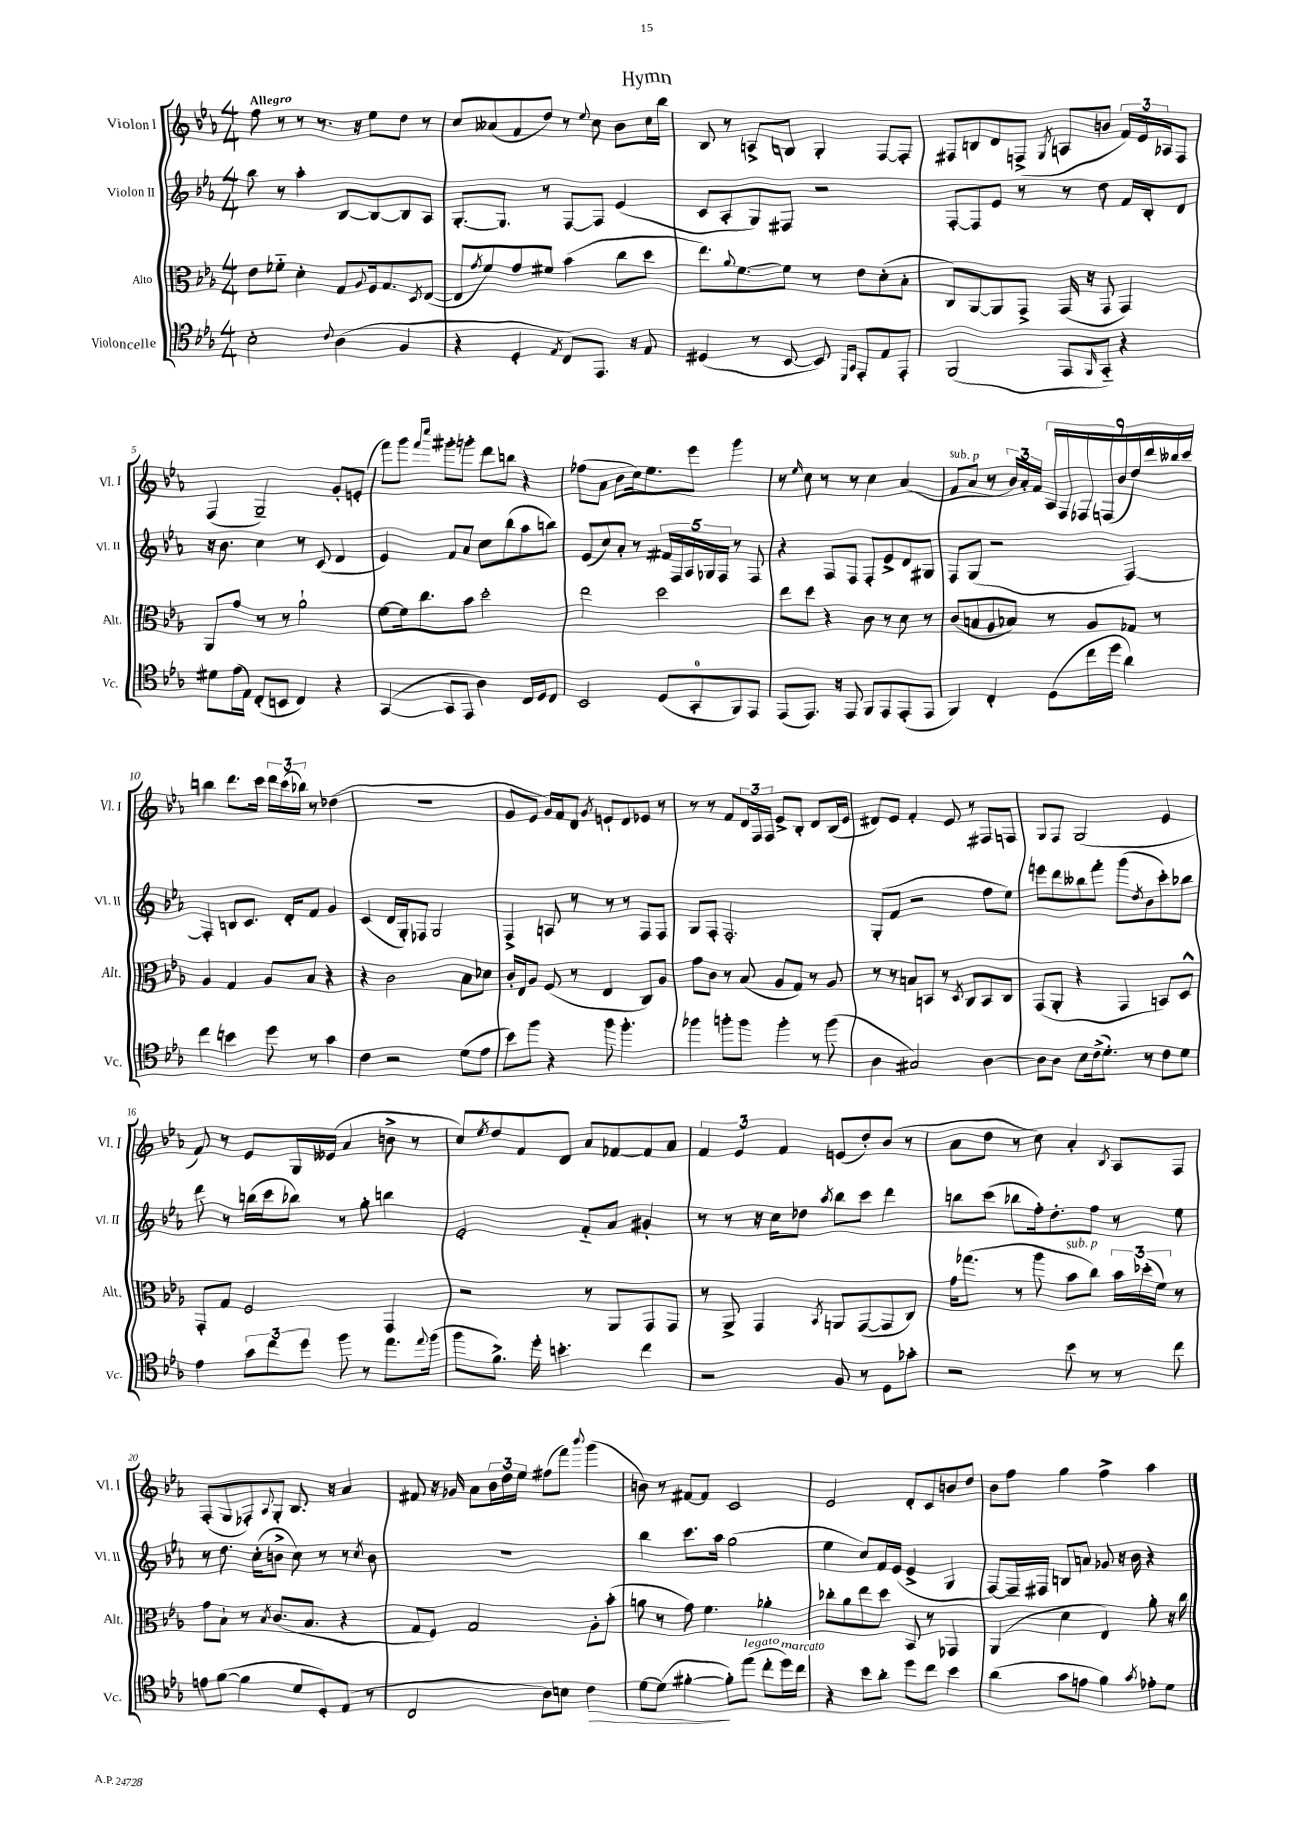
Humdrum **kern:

**kern	**kern	**kern	**kern
*staff4	*staff3	*staff2	*staff1
*clefC4	*clefC3	*clefG2	*clefG2
*k[b-e-a-]	*k[b-e-a-]	*k[b-e-a-]	*k[b-e-a-]
*M4/4	*M4/4	*M4/4	*M4/4
2B-'\	8e-\L	8bb-\	8ff\
.	8f-'~\J	8r	8r
.	4d'\	4aa-'\	8r
.	.	.	8.r
8qqc/	.	.	.
(4A-\	8G/L	[8B-/L	.
.	.	.	16r
.	8qqA-/	.	.
.	16F/k	8B-/_	8ee-\L
.	8.G/	.	.
4F/	.	8B-/]	8dd\J
.	8qD/	.	.
.	([8E-/J	8A-/J	8r
=	=	=	=
4r	8E-/]L	[8.G'/L	8cc/L
.	8qg/	.	.
.	8f/)	.	(8a--/
.	.	8.G/]J	.
4D'/	8g/	.	8f/
.	8f#/J	8r	8dd/J)
8qE-/	.	.	.
8C/L)	(4b-\	[8F/L	8r
.	.	.	8qqee-/
8.EE-/J	.	8F/]J	8cc\
.	8cc\L	(4e-/	8b-\L
16r	.	.	.
8E-/	8dd\J	.	16cc\L
.	.	.	16bb-\JJ
=	=	=	=
(4D#/	8.ee-\L)	8c/L	8B-/
.	.	8A-'/	8r
.	8qqa-/	.	.
.	[8.f\	.	.
8r	.	8G/)	8A^/L
[8BB-/	8f\]J	8F#/J	8B/J
8BB-/])	8r	2r	4G'/
16qqDD/LL	.	.	.
16qqGG/JJ	.	.	.
8EE-'/L	8e-\L	.	.
8E-/	(8d'\	.	[8F/L
8EE-'/J	8B-'\J	.	8F'/]J
=	=	=	=
(2FF/	8C/L)	[8F'/L	8F#/L
.	[8AA-/	8F/]	8B/
.	8AA-/]	8e-/J	8d/
.	8GG^/J	8r	(8F^/J
.	.	.	8qG/
8EE-/L	(16GG/	8r	8A/L
.	16r	.	.
16qqFF/	.	.	.
8GG'~/J)	8GG/	8dd\	8b/J
4r	4GG/)	16f/LL	24f/LL)
.	.	.	24e-/
.	.	16B-'/J	.
.	.	.	24A-/J
.	.	8d/J	8F/J
=	=	=	=
8d#\L	8AA-/L	16r	(4F/
.	.	8.b-\	.
(16e-\L	8g/J	.	.
16E-\JJ)	.	.	.
(8C'/L	8r	4cc\	2G~/)
8BB/J	8r	.	.
4C/)	2a-`\	8r	.
.	.	(8c/	.
4r	.	4d/	8g'/L
.	.	.	(8e'/J
=	=	=	=
([4GG/	[8f\L	4e-/)	8fff\L)
.	16f\]k	.	8ggg\J
.	8.cc\	.	.
.	.	.	16qqfff/LL
.	.	.	16qqcccc/JJ
8GG/]L	.	8f/L	8ggg#'\L
8EE-/J	8b-\J	8a-/J	8ggg'\J
4A-\)	2dd'\	8cc\L	8ddd\L
.	.	(8bb-\	8bb\J
16C/LL	.	8aa-\	4r
16D/J	.	.	.
8C/J	.	8bb\J)	.
=	=	=	=
2BB-/	2ee-\	(8e-/L	(8ff-\L
.	.	8cc/)	8a-\J
.	.	8a-'/J	8b-\L
.	.	8r	16cc\k)
.	.	.	8.ee-\
(8D/L	2dd\	20f#/LL	.
.	.	20F/	.
.	.	20A-/	.
8GG'/	.	.	8eee-\J
.	.	20G-/	.
.	.	20F/JJ	.
8FF/)	.	8r	4ggg\
8EE-/J	.	8F/	.
=	=	=	=
(8EE-/L	8ee-\L	4r	8r
.	.	.	16qqee-/
8.EE-/J)	8dd\J	.	8cc\
.	4r	8F/L	8r
16r	.	.	.
8EE-/	.	8F/J	8r
8FF/L	8c\	8F'/L	4cc\
8EE-/	8r	8e-^/	.
(8EE-'/	8d\	8d/	(4a-/
8EE-/J	8r	8G#/J	.
=	=	=	=
4FF/)	(8c/L	8F/L	8f/L
.	8B/	(8G/J	8a-/J
4C'/	8A-/	2r	8r
.	8B-/J)	.	24b-/LL)
.	.	.	24a-'/
.	.	.	24f/JJ
(8D\L	8r	.	18A-/LL
.	.	.	18F/
.	.	.	18F-/
16cc\L	8A-/L	.	.
.	.	.	(18F/
16dd\JJ	.	.	.
.	.	.	18b-/
4a-\)	8G-/J	[4F/)	.
.	.	.	18dd/)
.	.	.	18ddd/
.	8r	.	.
.	.	.	18bb--/
.	.	.	18ccc/JJ
=	=	=	=
4cc\	4A-/	4F'/]	4bb\
4b\	4G/	8B/L	8.ddd\L
.	.	8.c/J	.
.	.	.	16ccc\Jk
8dd\	8A-/L	.	24ddd\LL
.	.	.	(24ccc\
.	.	16d'/LK	.
.	.	.	24bb-\JJ)
8r	8B-/J	8f/J	8r
4g\	4r	4g/	(4dd-\
=	=	=	=
4c\	4r	(4c/	1r
2r	2c\	16d/LL	.
.	.	16G'/J)	.
.	.	8F-/J	.
.	.	2G/	.
(8d\L	8B-\L	.	.
8e-\J	8d-\J	.	.
=	=	=	=
8b-\L)	16c'/LL	4F^/	8g/L
.	16E-/J	.	.
8ff\J	8A-/J	.	8e-/J
4r	(8F/	8A/	16g/LL)
.	.	.	16f/J
.	8r	8r	8d/J
.	.	.	8qg/
8ff\	4E-/	8r	8e`/L
4.ff'\	.	8r	8d/
.	8C/L)	8F/L	8e-/J
.	8A-/J	8F/J	8r
=	=	=	=
4ff-\	8g\L	8G/L	8r
.	8c\J	8F'/J	8r
8ff'\L	8r	2.F'/	8f/L
8ff\J	(8B-/	.	24d/L
.	.	.	24F/
.	.	.	24F/JJ
4ff'\	8A-/L	.	8e-^/L
.	8G/J)	.	8B-'/J
8r	8r	.	8d/L
(8ff\	8A-/	.	(16B-/L
.	.	.	16e-/JJ
=	=	=	=
4A-\	8r	(8G'/L	8d#/L)
.	8r	8f/J	8e-/J
2G#/)	8B/L	2r	4f'/
.	8BB/J	.	.
.	8r	.	8e-/
.	8qD/	.	.
.	8C/L	.	8r
[4A-\	8BB/	8ff\L	8F#/L
.	8C/J	8ee-\J)	8F/J
=	=	=	=
8A-\]L	(8GG/L	8eee\L	8G/L
8A-\J	8AA-'/J	8ddd\	8F/J
8B-\L	4r	8bb--\	(2G/
(16c^\k	.	8fff'\J	.
8.d'\J)	.	.	.
.	4GG/	(8ggg\L	.
.	.	8qdd/	.
8r	.	8b-\	.
8c\L	8BB/L)	8ccc'\)	4e-/
8d\J	8D^^/J	8bb-\J	.
=	=	=	=
4e-\	8GG'/L	8ddd\	8f/)
.	8G/J	8r	8r
12g\L	2F/	(16bb\LL	8e-/L
.	.	16ccc\J	.
12cc\	.	.	.
.	.	8bb-\J)	16G/L
12dd\J	.	.	.
.	.	.	(16e--/JJ
8ff\	.	8r	4a-/
8r	.	8gg'\	.
8.ee-\L	4GG/	4bb\	8b^\
.	.	.	8r
8qqee-/	.	.	.
(16ff\Jk	.	.	.
=	=	=	=
8ff\L	2r	2e-'/	8cc/L)
.	.	.	8qee-/
8.f^\J)	.	.	8dd/
.	.	.	8f/
16dd'\	.	.	.
4.b'\	.	.	8d/J
.	8r	8f'~/L	8a-/L
.	8AA-/L	8a-/J	[8f-/
4cc\	8GG/	4g#'/	8f-/]
.	8GG/J	.	8a-/J
=	=	=	=
2r	8r	8r	6f/
.	8AA-^/	8r	.
.	.	.	6e-/
.	4GG/	16r	.
.	.	16cc\LK	.
.	.	.	6f/
.	.	8dd-\J	.
.	8qBB-/	8qaa-/	.
8F/	8AA/L	8bb-\L	(8e/L
8r	([8GG/	8ccc\J	8dd'/)
8D\L	8GG/]	4ddd\	(8b-/J
8g-'\J	8C/J)	.	8r
=	=	=	=
2r	16g\LK	8bb\L	8a-\L
.	(8.gg-\J	.	.
.	.	(8ccc\J	8dd\J
.	8r	8bb-\L	8r
.	8aa-\	16ff'\k)	8cc\)
.	.	8.dd'\	.
8b-\	8b-\L	.	4a-'/
8r	8cc\J)	8ff\J	.
.	.	.	8qB-/
8r	24b-\LL	8r	8A-/L
.	(24dd-'\	.	.
.	24f\JJ)	.	.
8cc\	8r	8ee-\	8F/J
=	=	=	=
8e\L	8g\L	8r	(8F'/L
([8f\J	8B-`\J	8.dd\	8G/
4f\]	8r	.	8F-'/)
.	.	(16cc'\LK	.
.	8qB-/	.	8qqA-/
.	(8.c/L	8b^\J	8G'/J
8d/L	.	8cc\)	8.B-/
.	8.B-/J	.	.
8D'/)	.	8r	.
.	.	.	16r
(8E-/J	4r	8r	4a-/
.	.	8qcc/	.
8r	.	8b\	.
=	=	=	=
2C/	8G/L	1r	8f#/
.	8F/J)	.	16r
.	.	.	16g-/
.	2G/	.	8a-\L
.	.	.	24b-\L
.	.	.	24dd\
.	.	.	24ee-\JJ
8A-\L)	.	.	(8ff#\L
8B\J	.	.	8fff\J)
.	.	.	8qqbbb-/
4c\	8A-'\L	.	(4ggg\
.	(8b-'\J	.	.
=	=	=	=
[8d\L	8a\	4bb-\	8b\)
(8d\]J	8r	.	8r
[4f#'\	8g\)	8.ccc\L	[8f#/L
.	4.f\	.	8f#/]J
.	.	16aa-\Jk	.
8f#'\]L)	.	(2gg\	2c/
(8ee-\J	.	.	.
8cc'\L	4a-'\	.	.
16dd\L)	.	.	.
16cc\JJ	.	.	.
=	=	=	=
4r	8cc-'\L	4ee-\	2e-/
.	8a-\	.	.
8b-\L	8ee-\	8cc/L)	.
8a-'\J	8dd\J	16f/L	.
.	.	(16e-/JJ	.
8dd\L	8BB-/	4e-^/	8d'/L
8cc\J	8r	.	8c/
4b-\	4GG-/	4G/	8b/
.	.	.	8dd/J
=	=	=	=
(4a-\	(4AA-/	[8F/L)	8b-\L
.	.	16F~/]L	8ff\J
.	.	16F#/JJ	.
8g\L	4d\	8B/L	4gg\
8e\J	.	8a/J	.
4f\)	4E-/)	8g-/	4ff^\
.	.	16r	.
.	.	16b-\	.
8qg/	.	.	.
8e-'\L	8a-'\	4r	4aa-\
8d\J	16r	.	.
.	16cc\	.	.
==	==	==	==
*-	*-	*-	*-
